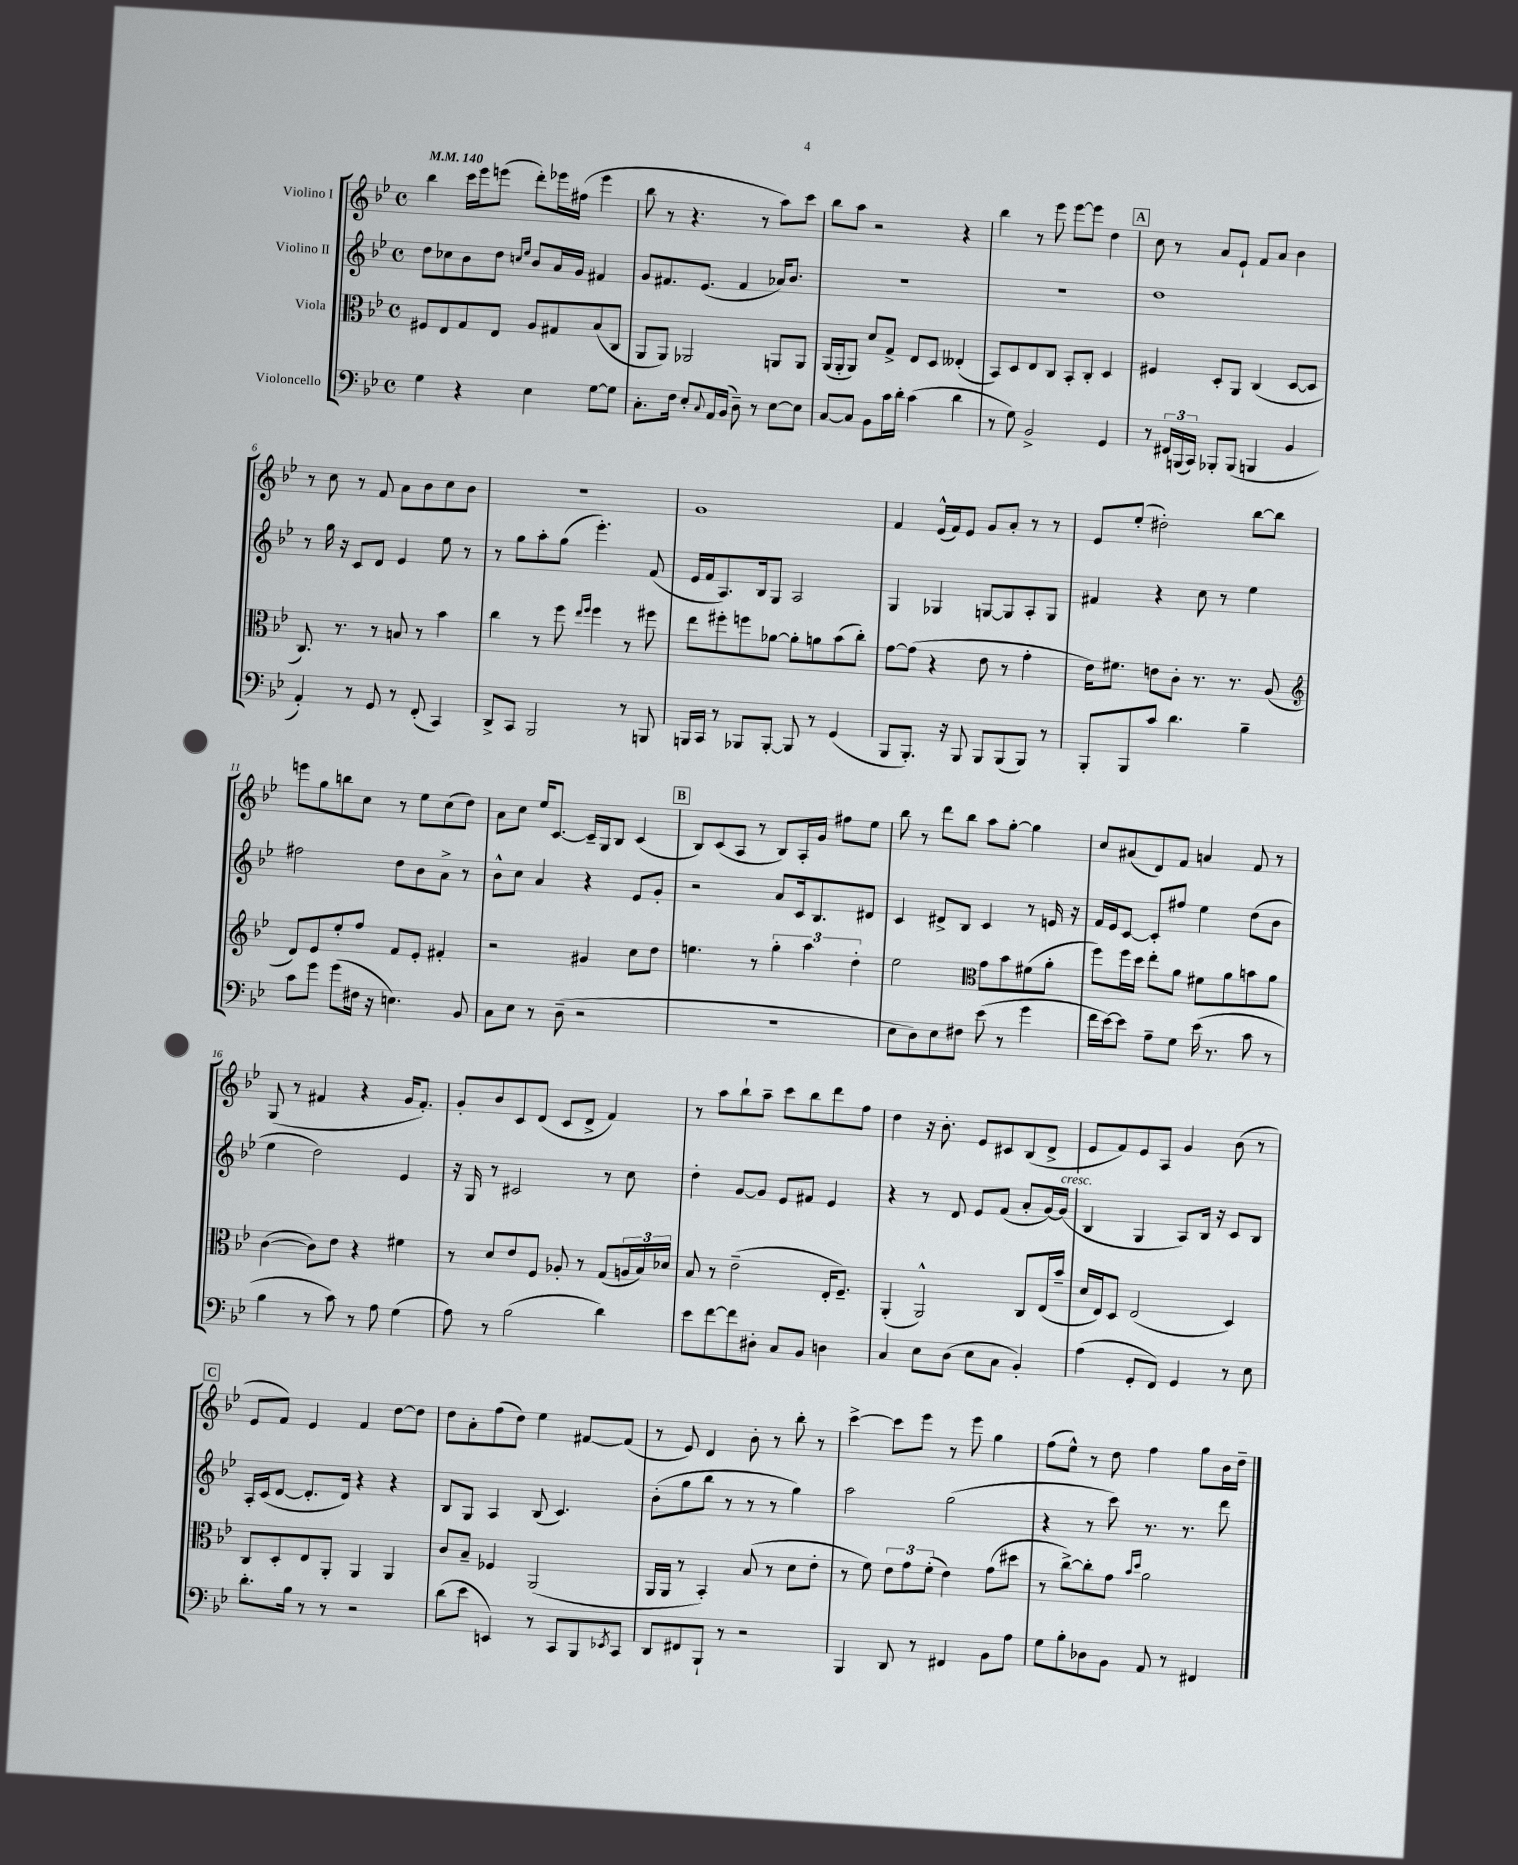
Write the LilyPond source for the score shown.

<<
\new StaffGroup <<
\new Staff = "s0" \with { instrumentName = "Violino I" } {
    \clef treble \key bes \major \defaultTimeSignature \time 4/4 \tempo 4 = 140
    bes''4 c'''16 ees'''16 e'''8( d'''8-.) ees'''16 fis''16( ees'''4 |
    bes''8 r8 r4. r8 a''8) c'''8 |
    bes''8 a''8 r2 r4 |
    bes''4 r8 ees'''8 ees'''8~ ees'''8 d''4 |
    \mark \markup { \box "A" } c''8 r8 a'8 ees'8-! f'8 a'8 bes'4 |
    r8 c''8 r8 f'8 a'8 bes'8 c''8 bes'8 |
    r1 |
    g'1 |
    f'4 ees'16-^( f'16) ees'8 g'8 a'8-. r8 r8 |
    ees'8 ees''8-.( dis''2-.) bes''8~ bes''8 |
    e'''8 g''8 b''8 c''8 r8 ees''8 c''8( d''8) |
    a'8 c''8 ees''16 c'8.~ c'16-- g16 bes8 c'4( |
    \mark \markup { \box "B" } bes8) c'8( a8 r8 bes8) a16-. g'16 fis''8 ees''8 |
    bes''8 r8 d'''8 bes''8 a''8 g''8~-. g''4 |
    c''8 ais'8( d'8) f'8 a'4 f'8 r8 |
    g8( r8 fis'4 r4 g'16 fis'8.-.) |
    g'8-. bes'8 c'8 d'8( c'8 d'8-> f'4) |
    r8 a''8 bes''8-! a''8-- c'''8 bes''8 d'''8 f''8 |
    d''4 r16 bes'8.-. ees'8 cis'8 bes8( d'8-> |
    ees'8 f'8) ees'8 a8 g'4 bes'8( r8 |
    \mark \markup { \box "C" } ees'8 f'8) ees'4 f'4 d''8~ d''8 |
    d''8 a'8-. f''8( d''8) ees''4 fis'8~ fis'8( |
    r8 ees'8) d'4 bes'8-. r8 bes''8-. r8 |
    c'''4~-> c'''8 ees'''8 r8 ees'''8 g''4 |
    f''8( ees''8-^) r8 d''8 f''4 g''8 bes'16 d''16-- \bar "|." |
}
\new Staff = "s1" \with { instrumentName = "Violino II" } {
    \clef treble \key bes \major \defaultTimeSignature \time 4/4
    d''8 ces''8 bes'8 d''8 \grace { c''16 ees''16 } bes'8 a'16 g'16 fis'4 |
    g'8 fis'8. ees'8.( fis'4 aes'16) bes'8. |
    R1 |
    R1 |
    \mark \markup { \box "A" } d''1 |
    r8 g''16 r16 c'8 d'8 ees'4 ees''8 r8 |
    r8 g''8 a''8-. g''8( ees'''4.-.) f'8( |
    ees'16 f'16 a8.) bes16 g8 a2 |
    g4 ges4 g8~ g8 a8-. g8 |
    fis'4 r4 c''8 r8 ees''4 |
    fis''2 d''8 bes'8 a'8-> r8 |
    bes'8-^ c''8 a'4 r4 ees'8 g'8-. |
    \mark \markup { \box "B" } r2 a'8 c'16 bes8. dis'8 |
    c'4 dis'8-> bes8 c'4 r8 e'16 r16 |
    f'16 ees'16 c'8~ c'8-. fis''8 ees''4 d''8( bes'8 |
    ees''4 d''2) ees'4 |
    r16 g16 r8 cis'2 r8 c''8 |
    d''4-. g'8~ g'8 ees'8 fis'8 ees'4 |
    r4 r8 d'8 ees'8 f'8( a'8-. g'16~) g'16^\markup { \italic "cresc." }( |
    bes4 g4 a8) bes16 r16 c'8 bes8 |
    \mark \markup { \box "C" } a16-. c'16( d'8~ d'8.-. d'16) r4 r4 |
    bes8 g8 a4 bes8( c'4.) |
    bes'8-.( g''8 bes''8 r8 r8 r8 g''4) |
    a''2 g''2( |
    r4 r8 c'''8) r8. r8. d'''8 \bar "|." |
}
\new Staff = "s2" \with { instrumentName = "Viola" } {
    \clef alto \key bes \major \defaultTimeSignature \time 4/4
    fis8 ees8 g8 ees8 a8 gis8 bes8( c8 |
    a,8 a,8) aes,2 a,8 a,8 |
    a,16( a,16-. a,8) d'8 g8-> ees8 d8 eeses4-.( |
    bes,8) d8 ees8 c8 bes,8-. c8-. d4 |
    \mark \markup { \box "A" } fis4 d8-. a,8 c4( d8~ d8 |
    c8.) r8. r8 b8 r8 bes'4 |
    c''4 r8 f''8 \grace { ees''16 f''16 } f''4 r8 fis''8 |
    ees''8 fis''8-. f''8 aes'8~ aes'8-. a'8 bes'8( c''8-.) |
    g'8~ g'8( r4 ees'8 r8 g'4-. |
    ees'16) fis'8. e'8 c'8-. r8. r8. a8( |
    \clef treble d'8) ees'8 ees''8-. f''8 f'8 ees'8-. fis'4-. |
    r2 gis'4 c''8 d''8 |
    \mark \markup { \box "B" } e''4. r8 \tuplet 3/2 { g''4-. a''4 d''4-. } |
    ees''2 \clef alto g'8 bes'8 fis'8( a'8-. |
    f''8) f''16 d''16 ees''8-. a'8 fis'8 a'8 b'8 a'8 |
    c'4~( c'8) ees'8 r4 fis'4 |
    r8 d'8 ees'8 f8 aes8-. r8 g8( \tuplet 3/2 { a16 bes16) des'16 } |
    bes8 r8 ees'2--( ees16-. f8.--) |
    a,4-.( a,2-^) c8 ees16( bes'16-- |
    d'16 ees16) d8 ees2( d4) |
    \mark \markup { \box "C" } c8 d8-. ees8 a,8-. a,4 a,4 |
    c'8 bes8-- fes4 a,2( |
    a,16 a,16 r8 bes,4-.) bes8( r8 d'8 ees'8-. |
    r8 f'8) \tuplet 3/2 { ees'8 g'8 f'8-.( } ees'4) g'8( dis''8 |
    r8 c''8~->) c''8-. g'8 \grace { bes'16 d''16 } a'2 \bar "|." |
}
\new Staff = "s3" \with { instrumentName = "Violoncello" } {
    \clef bass \key bes \major \defaultTimeSignature \time 4/4
    g4 r4 ees4 g8~ g8 |
    c8.-. f16 ees8-. \appoggiatura { c8 } a,16 bes,16( d8--) r8 ees8~ ees8 |
    c8~ c8 bes,8 c'16 d'16-. c'4( d'4 |
    r8 g8) bes,2-> g,4 |
    \mark \markup { \box "A" } r8 \tuplet 3/2 { fis,16 b,,16( c,16) } bes,,8-. bes,,8( b,,4 bes,4 |
    a,4-.) r8 g,8 r8 f,8-.( c,4) |
    d,8-> c,8 bes,,2 r8 b,,8 |
    b,,16 c,16 r8 bes,,8 bes,,8~-. bes,,8 r8 g,4( |
    bes,,8 bes,,8.-.) r16 bes,,8 bes,,8 bes,,8( bes,,8) r8 |
    bes,,8-. bes,,8 c'8 d'4. bes4-- |
    c'8 g'8 g'8( fis16 r16 e4.) bes,8 |
    c8 ees8 r8 d8--( r2 |
    \mark \markup { \box "B" } R1 |
    ees8 d8) ees8 fis8 ees'8( r8 g'4 |
    f'16 ees'16~) ees'8 a8-- g8 ees'16( r8. c'8 r8 |
    bes4 r8 c'8) r8 a8 g4( |
    a8) r8 bes2( d'4) |
    ees'8 f'8~ f'8 dis8-. c8 bes,8 d4 |
    c4 ees8 d8( ees8 c8 bes,4-.) |
    a4( g,8-. f,8) g,4 r8 ees8 |
    \mark \markup { \box "C" } d'8.-. bes16 r8 r8 r2 |
    d'8( ees'8 e,4) r8 c,8 bes,,8 \acciaccatura { ees,8 } c,8 |
    d,8 fis,8 bes,,8-! r8 r2 |
    bes,,4 d,8 r8 fis,4 bes,8 a8 |
    g8 bes8-. des8 bes,8 a,8 r8 fis,4 \bar "|." |
}
>>
>>
